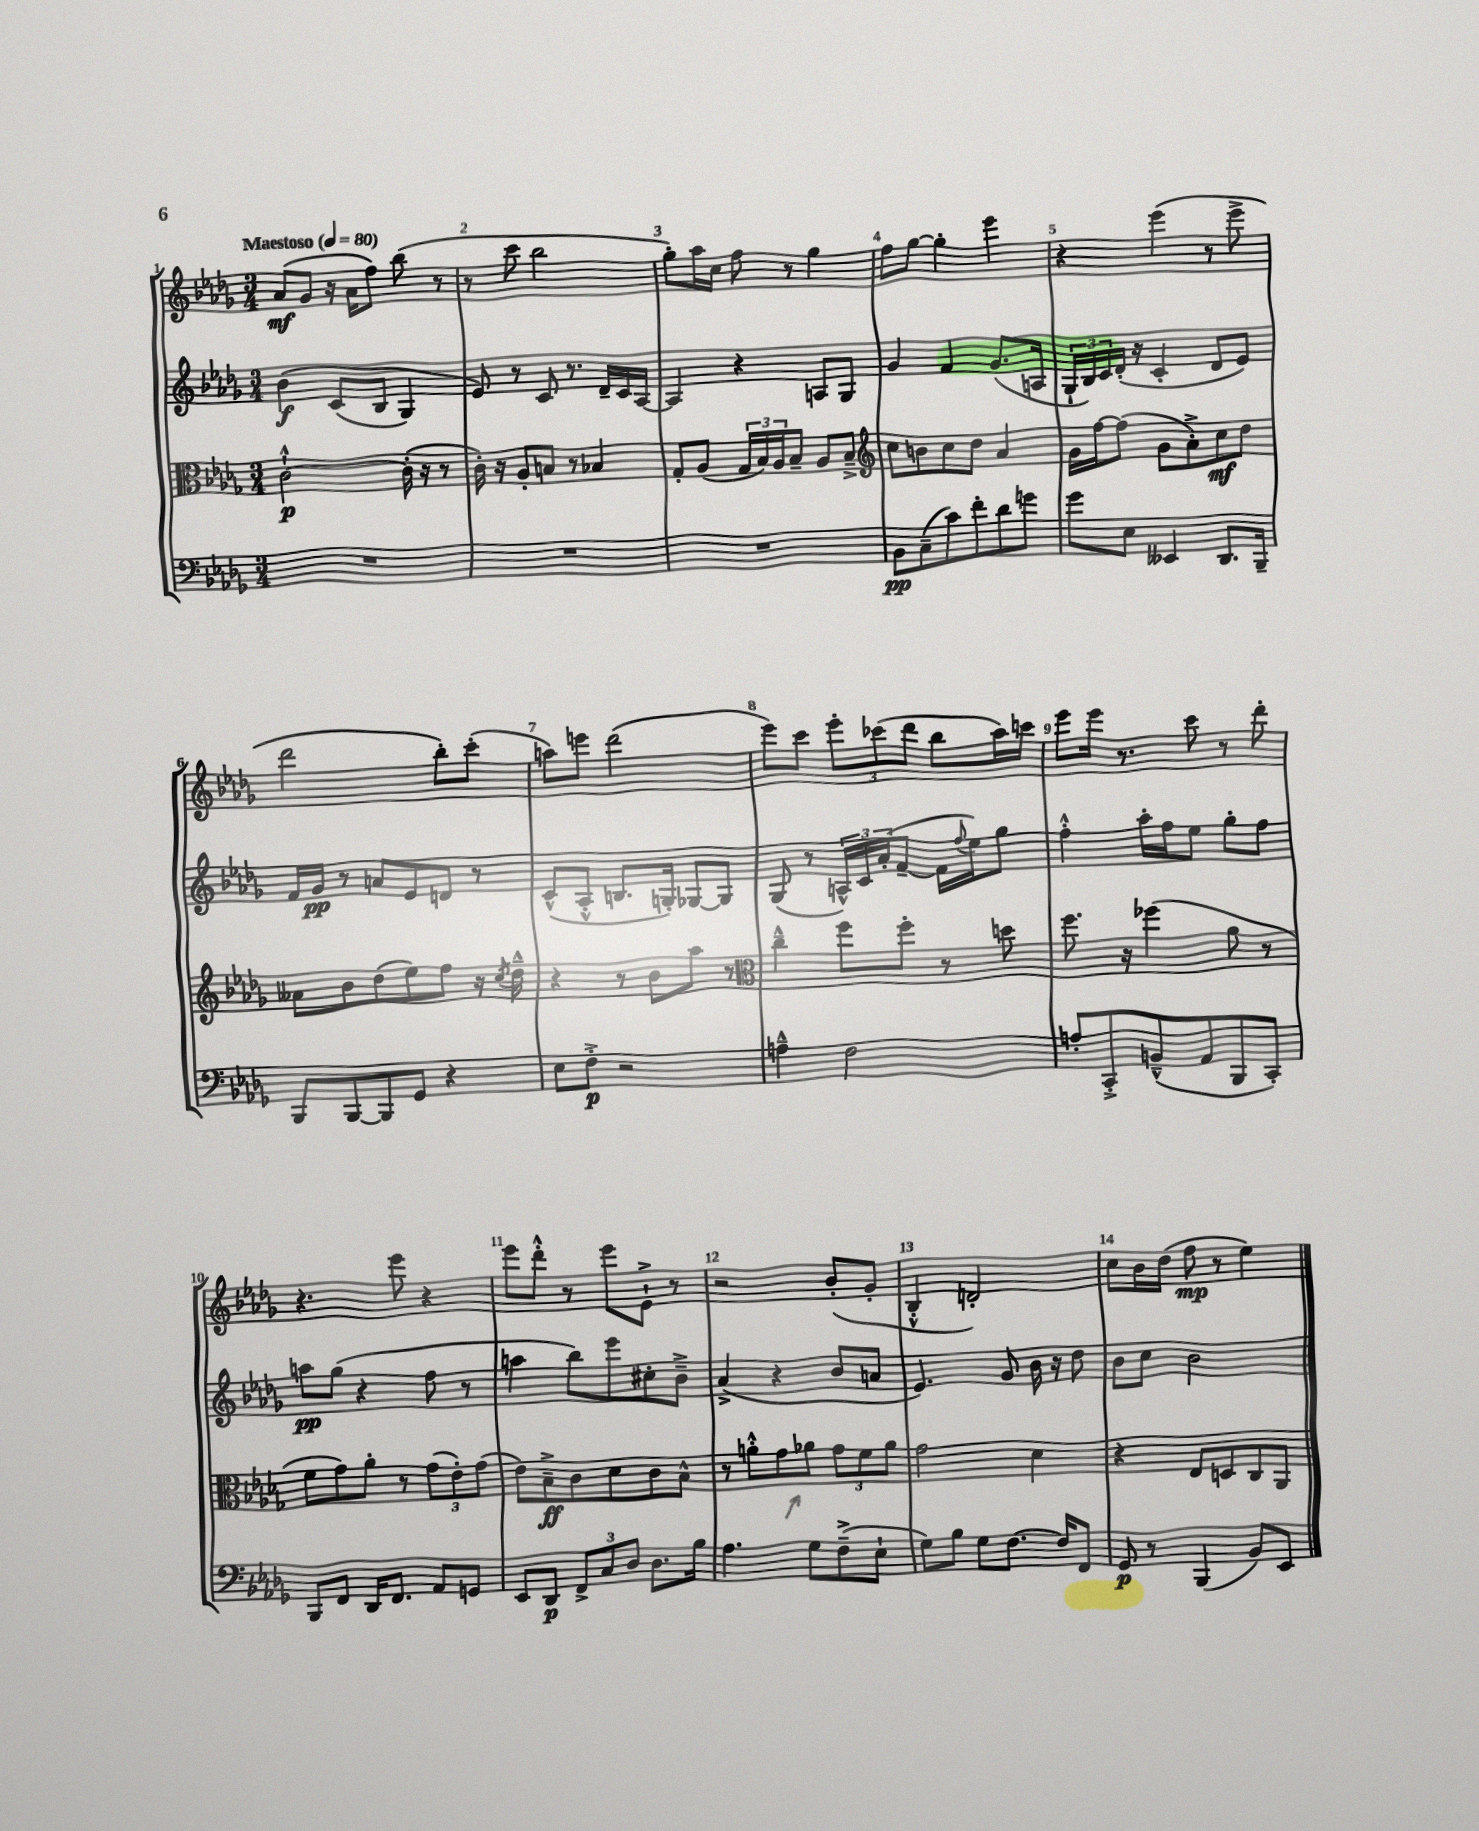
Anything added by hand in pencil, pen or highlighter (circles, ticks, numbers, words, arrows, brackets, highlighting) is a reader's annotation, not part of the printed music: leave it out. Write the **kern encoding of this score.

**kern	**dynam	**kern	**dynam	**kern	**dynam	**kern	**dynam
*part4	*part4	*part3	*part3	*part2	*part2	*part1	*part1
*staff4	*staff4	*staff3	*staff3	*staff2	*staff2	*staff1	*staff1
*clefF4	*	*clefC3	*	*clefG2	*	*clefG2	*
*k[b-e-a-d-g-]	*	*k[b-e-a-d-g-]	*	*k[b-e-a-d-g-]	*	*k[b-e-a-d-g-]	*
*M3/4	*	*M3/4	*	*M3/4	*	*M3/4	*
*MM80	*	*MM80	*	*MM80	*	*MM80	*
=1	=1	=1	=1	=1	=1	=1	=1
!	!	!	!	!	!	!LO:TX:a:B:t=Maestoso	!
2.r	.	[2c`^^\	p	(4b-\	f	(8a-/L	mf
.	.	.	.	.	.	8g-/J	.
.	.	.	.	(8c/L	.	16r	.
.	.	.	.	.	.	16a-\KL	.
.	.	.	.	8B-/J	.	8ff\J)	.
.	.	(16c'\]	.	4G-/)	.	(8bb-\	.
.	.	16r	.	.	.	.	.
.	.	8r	.	.	.	8r	.
=2	=2	=2	=2	=2	=2	=2	=2
2.r	.	16c'\)	.	8e-/)	.	8r	.
.	.	16r	.	.	.	.	.
.	.	8A-'/L	.	8r	.	8ccc\	.
.	.	8Bn/J	.	8c/	.	2bb-\	.
.	.	8r	.	8.r	.	.	.
.	.	4B-X/	.	.	.	.	.
.	.	.	.	16d-~/LL	.	.	.
.	.	.	.	16c/	.	.	.
.	.	.	.	[16A-/JJ	.	.	.
=3	=3	=3	=3	=3	=3	=3	=3
2.r	.	8G-'/L	.	4A-/]	.	8gg-'\L)	.
.	.	(8A-/J	.	.	.	16aa-\L	.
.	.	.	.	.	.	16cc\JJ	.
.	.	24G-/LL	.	4r	.	8ff\	.
.	.	24B-/)	.	.	.	.	.
.	.	24A-/J	.	.	.	.	.
.	.	8B-~/J	.	.	.	8r	.
.	.	8A-/L	.	8An/L	.	4gg-\	.
.	.	8B-~^/J	.	8G-/J	.	.	.
=4	=4	=4	=4	=4	=4	=4	=4
*	*	*clefG2	*	*	*	*	*
8BB-\L	pp	8cc\L	.	4g-/	.	8ff\L	.
(8C~\	.	8bn\	.	.	.	[8gg-\J	.
8c\)	.	8cc\	.	4f/	.	4gg-'\]	.
8f'\	.	8dd-\J	.	.	.	.	.
8d-\	.	4a-/	.	(8.g-/L	.	4eee-\	.
8gn\J	.	.	.	.	.	.	.
.	.	.	.	16An/Jk	.	.	.
=5	=5	=5	=5	=5	=5	=5	=5
8g-\L	.	16g-\LL	.	24G-`/LL	.	4r	.
.	.	.	.	24B-/)	.	.	.
.	.	[16ff\J	.	.	.	.	.
.	.	.	.	24c/	.	.	.
8E-\J	.	(8ff\J]	.	(16d-'/JJ	.	.	.
.	.	.	.	16r	.	.	.
4EE--X/	.	8g-\L	.	4c'/	.	(4eee-\	.
.	.	8a-'^\)	.	.	.	.	.
8.DD-/L	.	8cc\	mf	8d-/L	.	8r	.
.	.	8dd-\J	.	8e-/J)	.	8eee-^\	.
16BBB-~/Jk	.	.	.	.	.	.	.
!!LO:LB:g=z
=6	=6	=6	=6	=6	=6	=6	=6
8BBB-/L	.	8a--X\L	.	16f/LL	.	2ddd-\	.
.	.	.	.	16g-/JJ	pp	.	.
[8BBB-/	.	8b-\	.	8r	.	.	.
8BBB-/]	.	(8dd-\	.	8an/L	.	.	.
8GG-/J	.	8ee-\)	.	8e-/	.	.	.
4r	.	8ff\J	.	8dn/J	.	8bb-'\L)	.
.	.	16r	.	8r	.	(8ccc'\J	.
.	.	8qcc/	.	.	.	.	.
.	.	16dd-~^^\	.	.	.	.	.
=7	=7	=7	=7	=7	=7	=7	=7
8E-\L	.	4r	.	(8c^^/L	.	8aan\L)	.
8F'^\J	p	.	.	8A-'^^/J	.	8eeen\J	.
2r	.	8r	.	8.Bn/L	.	(2ddd-\	.
.	.	8b-\L	.	.	.	.	.
.	.	.	.	16Gn'/Jk)	.	.	.
.	.	8aa-\J	.	[8G-X/L	.	.	.
.	.	8r	.	8G-/J]	.	.	.
=8	=8	=8	=8	=8	=8	=8	=8
*	*	*clefC3	*	*	*	*	*
4An~^^\	.	4cc~^^\	.	(8G-/	.	8eee-\L)	.
.	.	.	.	8r	.	8ccc\J	.
2F\	.	8ff\L	.	24An^^/LL)	.	12eee-'\L	.
.	.	.	.	24c/	.	.	.
.	.	.	.	(24a-'/J	.	(12ccc-X\	.
.	.	8ff'\J	.	[8f~/J	.	.	.
.	.	.	.	.	.	12ddd-\J	.
.	.	8r	.	16f\LL]	.	8bb-\L	.
.	.	.	.	8qqff/	.	.	.
.	.	.	.	16ee-\J)	.	.	.
.	.	8ddn\	.	8gg-\J	.	16aa-\L)	.
.	.	.	.	.	.	16cccn\JJ	.
=9	=9	=9	=9	=9	=9	=9	=9
8An'/L	.	8.ff\	.	4ff'^^\	.	8eee-\L	.
8CC'^/	.	.	.	.	.	16eee-\Jk	.
.	.	16r	.	.	.	8.r	.
(8BBn~^^/	.	(4ff-X\	.	16aa-'\LL	.	.	.
.	.	.	.	16ff\J	.	.	.
8AA-/	.	.	.	8ee-\J	.	8ccc\	.
8BBB-/	.	8a-\	.	8gg-'\L	.	8r	.
8CC'/J)	.	8r	.	8ff\J	.	8ddd-'\	.
!!LO:LB:g=z
=10	=10	=10	=10	=10	=10	=10	=10
8BBB-/L	.	8f\L	.	8aan\L	pp	4.r	.
8FF/J	.	8g-\)	.	(8gg-\J	.	.	.
16DD-/KL	.	8a-'\J	.	4r	.	.	.
8.FF/J	.	.	.	.	.	.	.
.	.	8r	.	.	.	8eee-\	.
8AA-/L	.	(12g-\L	.	8ff\	.	4r	.
.	.	12e-'\)	.	.	.	.	.
8GGn/J	.	.	.	8r	.	.	.
.	.	(12g-\J	.	.	.	.	.
=11	=11	=11	=11	=11	=11	=11	=11
8EE-/L	.	8e-\L)	.	4aan\	.	8eee-\L	.
8DD-/J	p	8B-~^\	ff	.	.	8ddd-'^^\J	.
12FF^/L	.	8c\	.	8bb-\L)	.	8r	.
12C/	.	.	.	.	.	.	.
.	.	8d-\	.	8eee-\	.	8eee-\L	.
12D-/J	.	.	.	.	.	.	.
8.D-\L	.	8c\	.	8cc#X'\	.	8e-`^\J	.
.	.	8B-^^\J	.	8b-~^\J	.	8r	.
16B-\Jk	.	.	.	.	.	.	.
=12	=12	=12	=12	=12	=12	=12	=12
4.A-\	.	8r	.	(4a-^/	.	2r	.
.	.	8an'^^\L	.	.	.	.	.
.	.	8g-\	.	4r	.	.	.
8G-\L	.	8a-X\J	.	.	.	.	.
(8F~^\	.	12g-\L	.	8b-/L	.	(8b-'/L	.
.	.	12f\	.	.	.	.	.
8E-`\J	.	.	.	8an/J	.	8g-'/J	.
.	.	12a-\J	.	.	.	.	.
=13	=13	=13	=13	=13	=13	=13	=13
8G-\L)	.	2g-\	.	4.e-/)	.	4B-'^^/	.
8B-\J	.	.	.	.	.	.	.
8G-\L	.	.	.	.	.	2dn'/)	.
[8.F\J	.	.	.	8g-/	.	.	.
.	.	4d-\	.	16b-\	.	.	.
16F/KL]	.	.	.	16r	.	.	.
8FF/J	.	.	.	8dd-\	.	.	.
=14	=14	=14	=14	=14	=14	=14	=14
8GG-/	p	4r	.	8b-\L	.	8cc\L	.
8r	.	.	.	8cc\J	.	16b-\L	.
.	.	.	.	.	.	(16dd-\JJ	.
(4BBB-/	.	8E-/L	.	2b-\	.	8ff\	mp
.	.	8Dn/	.	.	.	8r	.
8BB-/L)	.	8C/	.	.	.	4ee-\)	.
8EE-/J	.	8AA-/J	.	.	.	.	.
==	==	==	==	==	==	==	==
*-	*-	*-	*-	*-	*-	*-	*-
